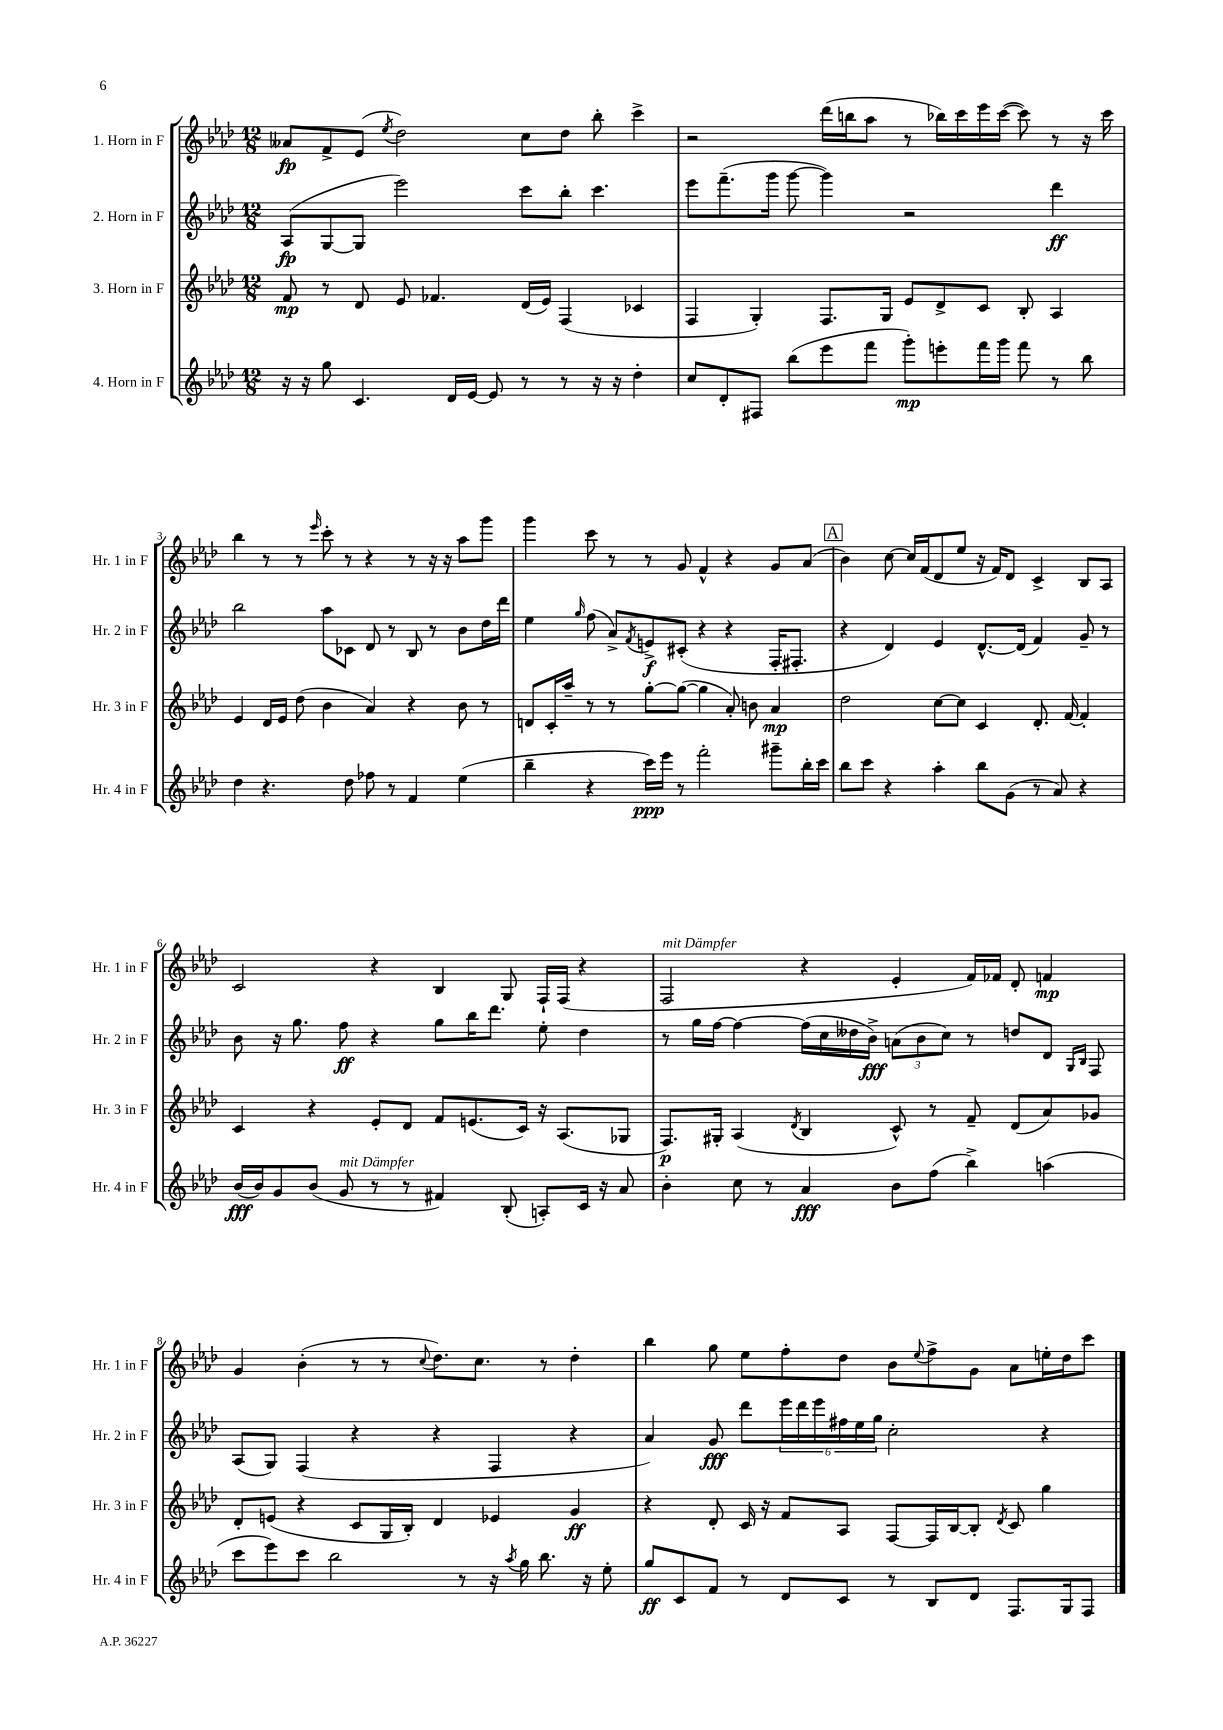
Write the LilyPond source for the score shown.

<<
\new StaffGroup <<
\new Staff = "s0" \with { instrumentName = "1. Horn in F" shortInstrumentName = "Hr. 1 in F" } {
    \clef treble \key aes \major \numericTimeSignature \time 12/8
    aeses'8\fp f'8-> ees'8( \acciaccatura { ees''8 } des''2) c''8 des''8 bes''8-. c'''4-> |
    r2 des'''16( b''16 aes''8 r8 bes''16) c'''16 ees'''16 c'''16~( c'''8) r8 r16 c'''16 |
    bes''4 r8 r8 \grace { ees'''16 } c'''8-. r8 r4 r8 r16 r16 aes''8 g'''8 |
    g'''4 c'''8 r8 r8 g'8 f'4-^ r4 g'8 aes'8( |
    \mark \markup { \box "A" } bes'4) c''8~ c''16 f'16( des'8 ees''8 r16 f'16) des'8 c'4-> bes8 aes8 |
    c'2 r4 bes4 g8 f16-! f16( r4 |
    f2^\markup { \italic "mit Dämpfer" } r4 ees'4-. f'16) fes'16 des'8-. f'4\mp |
    g'4 bes'4-.( r8 r8 \appoggiatura { c''8 } des''8.) c''8. r8 des''4-. |
    bes''4 g''8 ees''8 f''8-. des''8 bes'8 \appoggiatura { ees''8 } f''8-> g'8 aes'8 e''16-. des''16 c'''8 \bar "|." |
}
\new Staff = "s1" \with { instrumentName = "2. Horn in F" shortInstrumentName = "Hr. 2 in F" } {
    \clef treble \key aes \major \numericTimeSignature \time 12/8
    aes8\fp( g8~ g8 ees'''2) c'''8 bes''8-. c'''4. |
    ees'''8 f'''8.--( g'''16 g'''8~ g'''4) r2 des'''4\ff |
    bes''2 aes''8 ces'8 des'8 r8 bes8 r8 bes'8 des''16 des'''16 |
    ees''4 \grace { g''16 } f''8( aes'8->) \acciaccatura { f'8 } e'8->\f cis'8-.( r4 r4 f16-. fis8.-. |
    \mark \markup { \box "A" } r4 des'4) ees'4 des'8.~-^ des'16( f'4) g'8-- r8 |
    bes'8 r16 g''8. f''8\ff r4 g''8 bes''16 des'''8. ees''8-. des''4 |
    r8 g''16 f''16~ f''4~ f''16( c''16 deses''16 bes'16->\fff) \tuplet 3/2 { a'8( bes'8 c''8) } r8 d''8 des'8 \grace { g16 bes16 } f8 |
    aes8( g8) f4( r4 r4 f4 r4 |
    aes'4) g'8\fff des'''8 \tuplet 6/4 { ees'''16 des'''16 ees'''16 fis''16 ees''16 g''16 } c''2-. r4 \bar "|." |
}
\new Staff = "s2" \with { instrumentName = "3. Horn in F" shortInstrumentName = "Hr. 3 in F" } {
    \clef treble \key aes \major \numericTimeSignature \time 12/8
    f'8\mp r8 des'8 ees'8 fes'4. des'16( ees'16) f4( ces'4 |
    f4 g4-.) f8. g16 ees'8 des'8-> c'8 bes8-. aes4 |
    ees'4 des'16 ees'16 des''8( bes'4 aes'4) r4 bes'8 r8 |
    d'8 c'16-. aes''16-- r8 r8 g''8~-. g''8~( g''4 aes'8-.) b'8 aes'4\mp |
    \mark \markup { \box "A" } des''2 c''8~ c''8 c'4 des'8.-. f'16~ f'4-. |
    c'4 r4 ees'8-. des'8 f'8 e'8.( c'16) r16 aes8.( ges8 |
    f8.\p) gis16-. aes4( \acciaccatura { des'8 } bes4 c'8-^) r8 f'8-- des'8( aes'8) ges'8 |
    des'8-. e'8( r4 c'8 g16 bes16-.) des'4 ees'4 g'4\ff |
    r4 des'8-. c'16 r16 f'8 aes8 f8~ f16 bes16~ bes8-. \acciaccatura { des'8 } c'8 g''4 \bar "|." |
}
\new Staff = "s3" \with { instrumentName = "4. Horn in F" shortInstrumentName = "Hr. 4 in F" } {
    \clef treble \key aes \major \numericTimeSignature \time 12/8
    r16 r16 g''8 c'4. des'16 ees'16~ ees'8 r8 r8 r16 r16 des''4-. |
    c''8 des'8-. fis8 bes''8( ees'''8 f'''8 g'''8-.\mp) e'''8-. f'''16 g'''16 f'''8 r8 bes''8 |
    des''4 r4. des''8 fes''8 r8 f'4 ees''4( |
    bes''4-- r4 c'''16\ppp) ees'''16 r8 f'''2-. gis'''8-- bes''16-. c'''16 |
    \mark \markup { \box "A" } bes''8 c'''8 r4 aes''4-. bes''8 g'8( r8 aes'8) r4 |
    bes'16\fff( bes'16) g'8 bes'8( g'8^\markup { \italic "mit Dämpfer" } r8 r8 fis'4) bes8-.( a8-.) c'16 r16 aes'8 |
    bes'4-. c''8 r8 aes'4\fff bes'8 f''8( bes''4->) a''4( |
    c'''8 ees'''8) c'''8 bes''2 r8 r16 \acciaccatura { aes''8 } g''16 bes''8. r16 ees''8-. |
    g''8\ff c'8 f'8 r8 des'8 c'8 r8 bes8 des'8 f8. g16 f8 \bar "|." |
}
>>
>>
